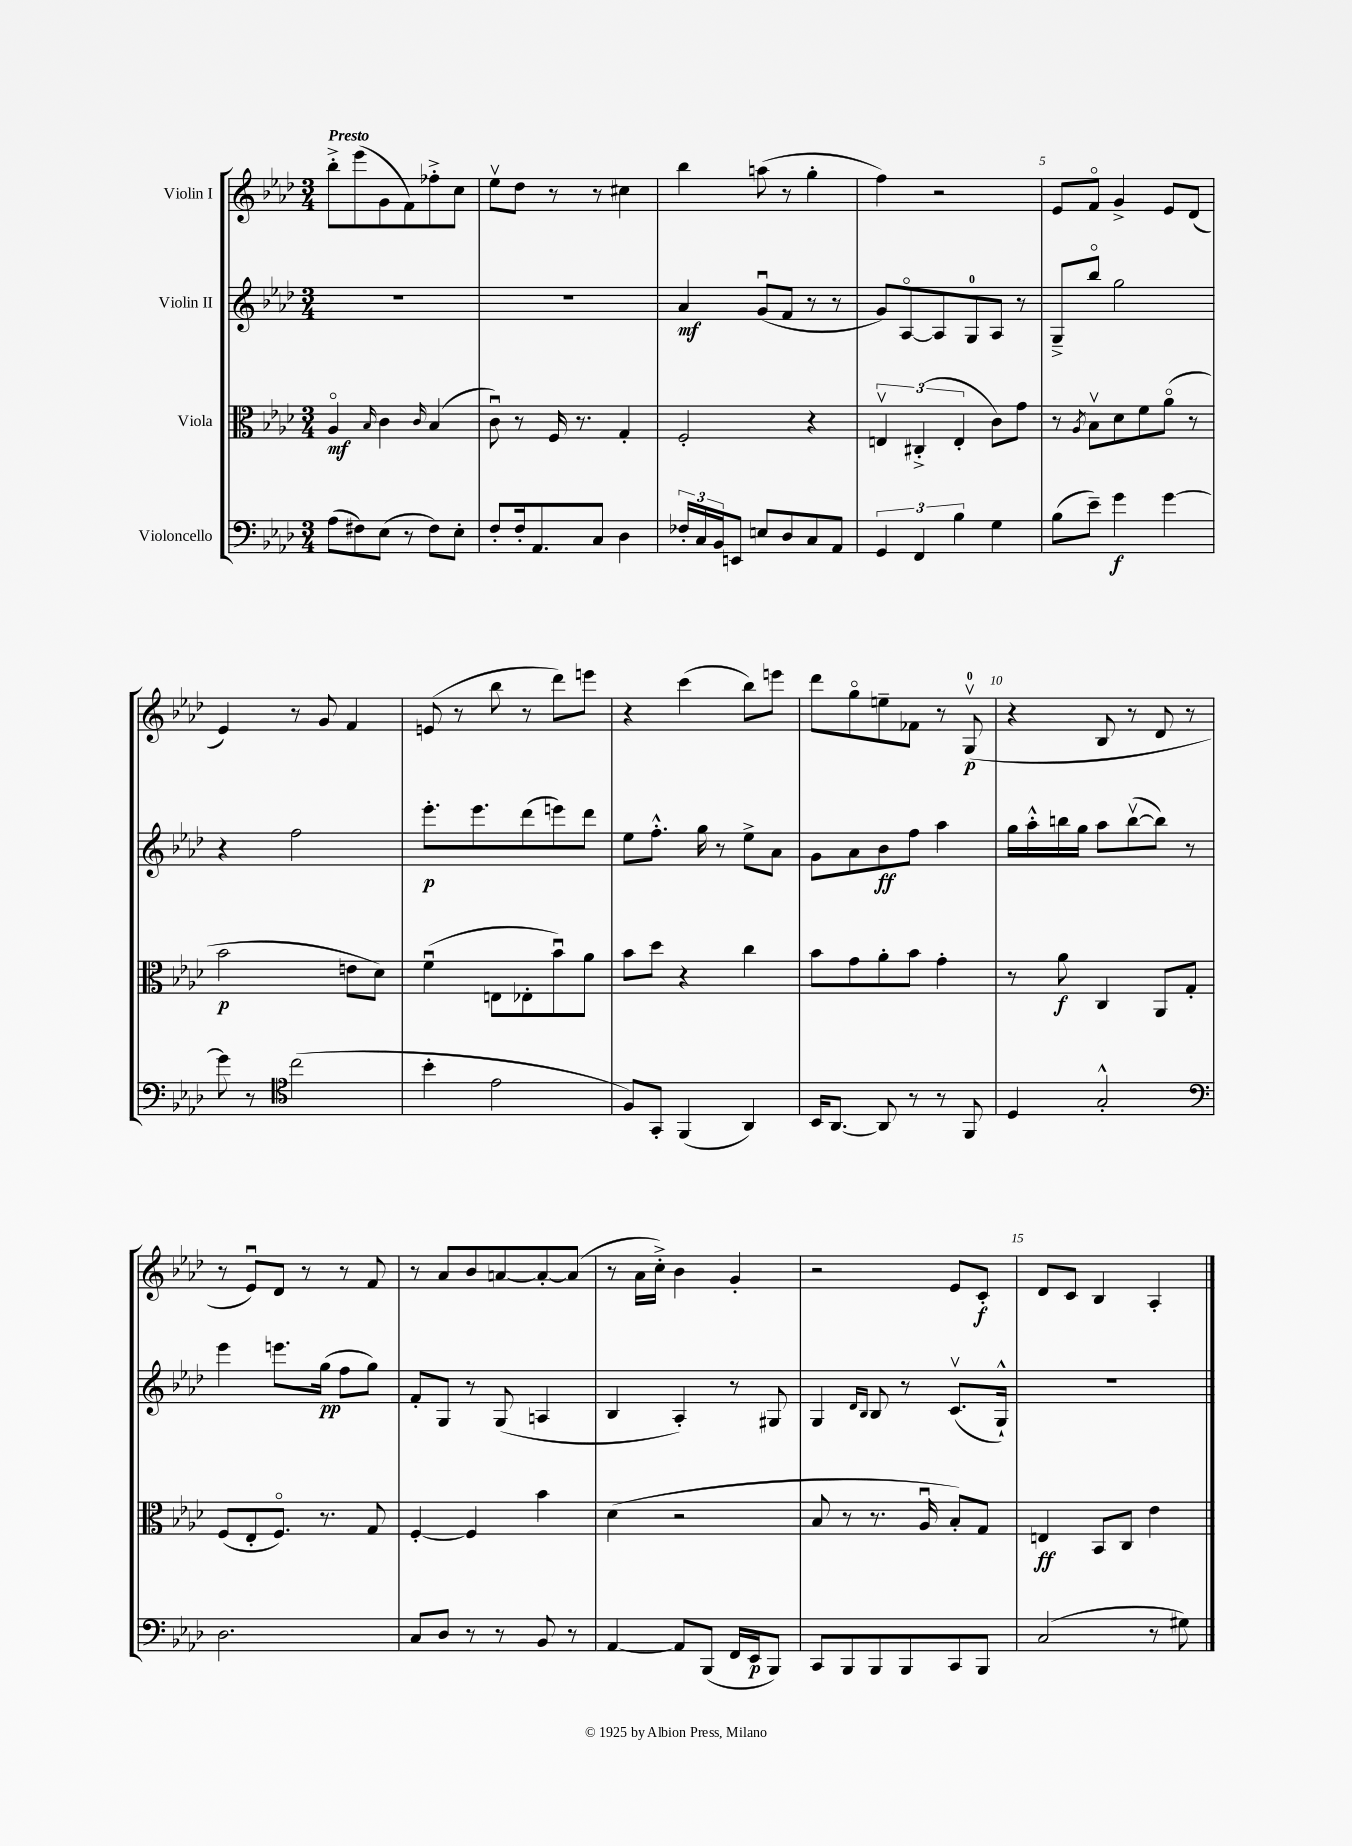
<<
\new StaffGroup <<
\new Staff = "s0" \with { instrumentName = "Violin I" } {
    \clef treble \key aes \major \numericTimeSignature \time 3/4 \tempo "Presto"
    bes''8-.-> ees'''8( g'8 f'8) fes''8-.-> c''8 |
    ees''8\upbow des''8 r8 r8 cis''4 |
    bes''4 a''8( r8 g''4-. |
    f''4) r2 |
    ees'8 f'8\flageolet g'4-> ees'8 des'8( |
    ees'4) r8 g'8 f'4 |
    e'8( r8 bes''8 r8 des'''8) e'''8 |
    r4 c'''4( bes''8) e'''8 |
    des'''8 g''8\flageolet e''8-- fes'8 r8 g8-0\upbow\p( |
    r4 bes8 r8 des'8 r8 |
    r8 ees'8\downbow) des'8 r8 r8 f'8 |
    r8 aes'8 bes'8 a'8~ a'8~-. a'8( |
    r8 aes'16 c''16-.->) bes'4 g'4-. |
    r2 ees'8 c'8-.\f |
    des'8 c'8 bes4 aes4-. \bar "|." |
}
\new Staff = "s1" \with { instrumentName = "Violin II" } {
    \clef treble \key aes \major \numericTimeSignature \time 3/4
    R2. |
    R2. |
    aes'4\mf g'8\downbow( f'8 r8 r8 |
    g'8) aes8~\flageolet aes8 g8-0 aes8 r8 |
    g8---> bes''8\flageolet g''2 |
    r4 f''2 |
    ees'''8.-.\p ees'''8. des'''8( e'''8) des'''8 |
    ees''8 f''8.-.-^ g''16 r8 ees''8-> aes'8 |
    g'8 aes'8 bes'8\ff f''8 aes''4 |
    g''16 aes''16-.-^ b''16 g''16 aes''8 b''8~\upbow( b''8) r8 |
    ees'''4 e'''8. g''16\pp( f''8 g''8) |
    f'8-. g8 r8 g8( a4 |
    bes4 aes4-.) r8 gis8 |
    g4 \grace { des'16 bes16 } bes8 r8 c'8.\upbow( g16-!-^) |
    R2. \bar "|." |
}
\new Staff = "s2" \with { instrumentName = "Viola" } {
    \clef alto \key aes \major \numericTimeSignature \time 3/4
    aes4\flageolet\mf \grace { bes16 } c'4 \grace { c'16 } bes4( |
    c'8\downbow) r8 f16 r8. g4-. |
    f2-. r4 |
    \tuplet 3/2 { e4\upbow cis4-.->( e4-. } c'8) g'8 |
    r8 \acciaccatura { aes8 } bes8\upbow des'8 f'8 aes'8\flageolet( r8 |
    bes'2\p e'8 des'8) |
    f'4\downbow( e8 ees8-. bes'8\downbow) aes'8 |
    bes'8 des''8 r4 c''4 |
    bes'8 g'8 aes'8-. bes'8 g'4-. |
    r8 aes'8\f c4 aes,8 g8-. |
    f8( ees8-. f8.\flageolet) r8. g8 |
    f4~-. f4 bes'4 |
    des'4( r2 |
    bes8 r8 r8. aes16\downbow bes8-.) g8 |
    e4\ff bes,8 c8 ees'4 \bar "|." |
}
\new Staff = "s3" \with { instrumentName = "Violoncello" } {
    \clef bass \key aes \major \numericTimeSignature \time 3/4
    aes8( fis8) ees8( r8 fis8) ees8-. |
    f8-. f16-. aes,8. c8 des4 |
    \tuplet 3/2 { fes16-. c16 bes,16 } e,8 e8 des8 c8 aes,8 |
    \tuplet 3/2 { g,4 f,4 bes4 } g4 |
    bes8( ees'8--) g'4\f g'4~ |
    g'8 r8 \clef tenor c''2( |
    bes'4-. ees'2 |
    f8) g,8-. f,4( aes,4) |
    bes,16 aes,8.~ aes,8 r8 r8 f,8 |
    des4 g2-.-^ |
    \clef bass des2. |
    c8 des8 r8 r8 bes,8 r8 |
    aes,4~ aes,8 bes,,8( f,16 ees,16\p bes,,8) |
    c,8 bes,,8 bes,,8 bes,,8 c,8 bes,,8 |
    c2( r8 gis8) \bar "|." |
}
>>
>>
\layout { \context { \Score \override BarNumber.break-visibility = ##(#f #t #t) barNumberVisibility = #(every-nth-bar-number-visible 5) } }
